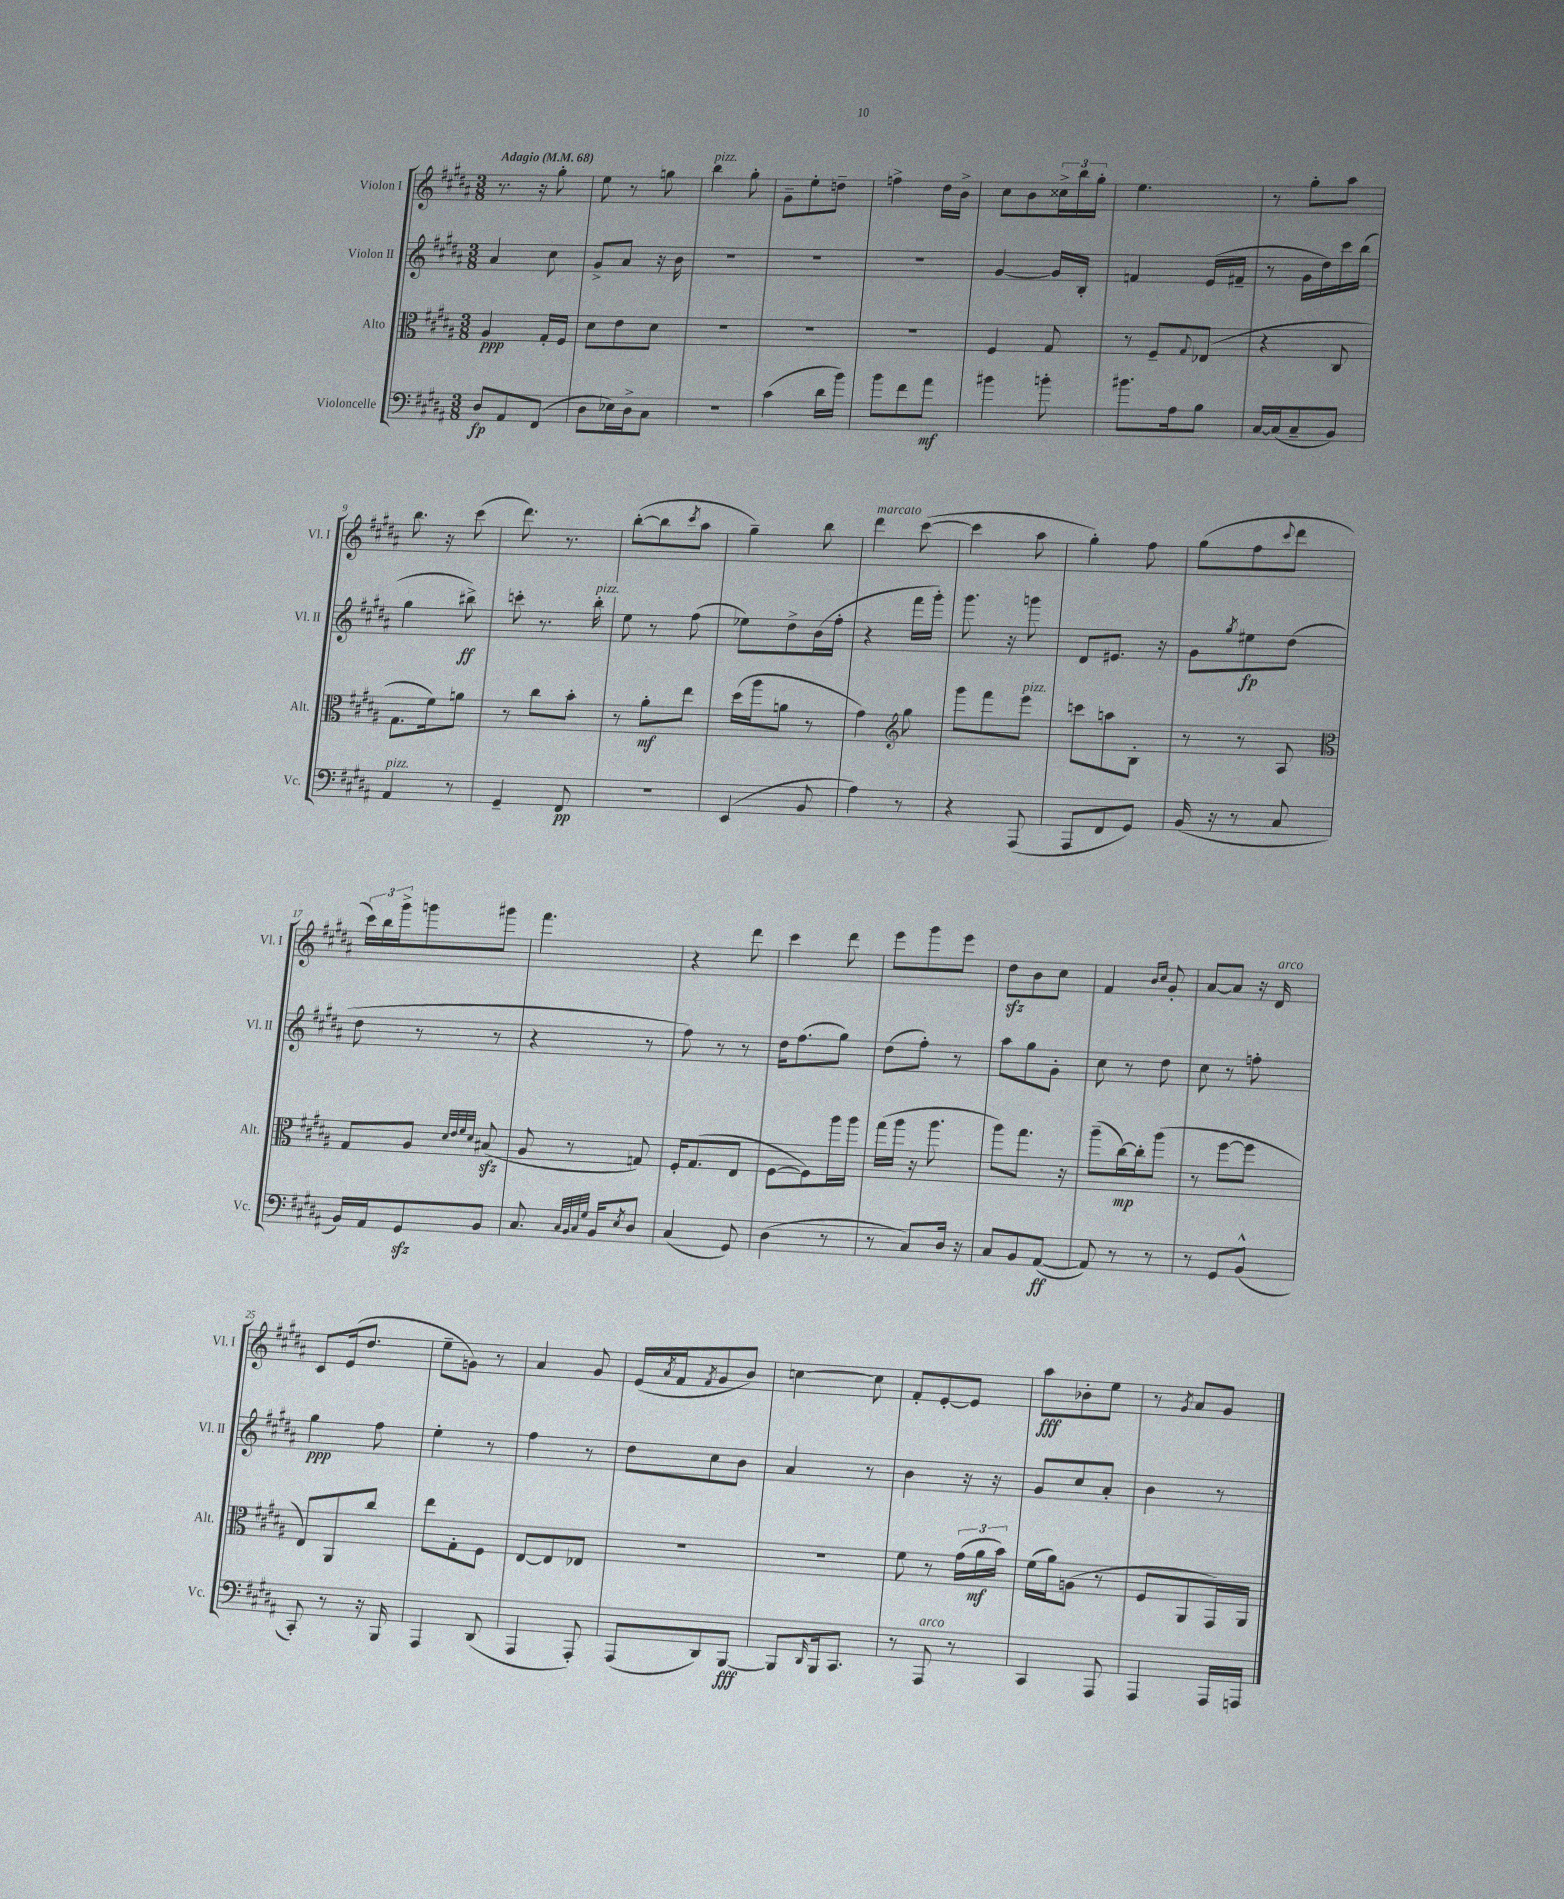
<<
\new StaffGroup <<
\new Staff = "s0" \with { instrumentName = "Violon I" shortInstrumentName = "Vl. I" } {
    \clef treble \key b \major \numericTimeSignature \time 3/8 \tempo "Adagio" 4 = 68
    r8. r16 gis''8-. |
    e''8 r8 g''8 |
    b''4^\markup { \italic "pizz." } gis''8-. |
    gis'8-- e''8-. d''8-- |
    f''4-> dis''16 b'16-> |
    cis''8 b'8 \tuplet 3/2 { cisis''16-> b''16 gis''16-. } |
    e''4. |
    r8 gis''8-. ais''8 |
    b''8. r16 cis'''8( |
    dis'''8.) r8. |
    b''8~-.( b''8 \acciaccatura { cis'''8 } ais''8 |
    gis''4--) b''8 |
    dis'''4^\markup { \italic "marcato" } cis'''8~( |
    cis'''4 ais''8 |
    gis''4-.) fis''8 |
    gis''8( fis''8 \appoggiatura { cis'''8 } dis'''8 |
    \tuplet 3/2 { cis'''16) b''16 gis'''16-> } g'''8 gis'''8 |
    fis'''4. |
    r4 dis'''8 |
    cis'''4 dis'''8 |
    e'''8 gis'''8 e'''8 |
    dis''8\sfz b'8 cis''8 |
    fis'4 \grace { b'16 cis''16 } gis'8-. |
    ais'8~ ais'8 r16 dis'16^\markup { \italic "arco" } |
    cis'8 e'16( dis''8. |
    e''8-- g'8) r8 |
    ais'4 gis'8 |
    e'16( \acciaccatura { ais'8 } fis'16 \acciaccatura { fis'8 } gis'8 b'8) |
    c''4~ c''8 |
    fis'8-. e'8~-. e'8 |
    ais''8\fff bes'8-. e''8 |
    r8 \acciaccatura { gis'8 } ais'8 gis'8 \bar "|." |
}
\new Staff = "s1" \with { instrumentName = "Violon II" shortInstrumentName = "Vl. II" } {
    \clef treble \key b \major \numericTimeSignature \time 3/8
    ais'4 cis''8 |
    gis'8-> ais'8 r16 b'16 |
    R4. |
    R4. |
    R4. |
    gis'4~ gis'16 b16-. |
    f'4 e'16( fis'16-- |
    r8 gis'16 dis''16) cis'''16 b''16( |
    gis''4 bis''8->\ff) |
    c'''8-. r8. b''16-.^\markup { \italic "pizz." } |
    e''8 r8 fis''8( |
    ees''8) dis''8-> b'16( fis''16-. |
    r4 fis'''16 gis'''16-.) |
    gis'''8. r16 g'''8 |
    dis'8 eis'8. r16 |
    gis'8 \acciaccatura { gis''8 } eis''8\fp dis''8( |
    dis''8 r8 r8 |
    r4 r8 |
    fis''8) r8 r8 |
    dis''16 fis''8.( gis''8) |
    dis''8( fis''8-.) r8 |
    ais''8 gis''8 gis'8-. |
    cis''8 r8 dis''8 |
    cis''8 r8 f''8-. |
    gis''4\ppp fis''8 |
    e''4-. r8 |
    fis''4 r8 |
    dis''8 cis''8 b'8 |
    ais'4 r8 |
    b'4 r16 r16 |
    gis'8 cis''8 ais'8-. |
    b'4 r8 \bar "|." |
}
\new Staff = "s2" \with { instrumentName = "Alto" shortInstrumentName = "Alt." } {
    \clef alto \key b \major \numericTimeSignature \time 3/8
    ais4\ppp gis16-. fis16 |
    dis'8 e'8 dis'8 |
    R4. |
    R4. |
    R4. |
    fis4 gis8 |
    r8 fis8-- \appoggiatura { gis8 } ees8( |
    r4 cis8 |
    gis8. fis'16) a'8 |
    r8 cis''8 b'8-. |
    r8 ais'8-.\mf e''8 |
    dis''16( ais''16 a'8 r8 |
    gis'4) \clef treble gis''8 |
    gis'''8 fis'''8 e'''8^\markup { \italic "pizz." } |
    c'''8 a''8 b8-. |
    r8 r8 ais8 |
    \clef alto gis8 ais8 \grace { dis'32 e'32 fis'32 dis'32 } bis8\sfz( |
    ais8 r8 g8) |
    fis16-. gis8.( e8 |
    fis8~ fis8) ais''16 ais''16 |
    gis''16( ais''16 r16 ais''8. |
    ais''8) gis''8. r16 |
    ais''8--( cis''16~\mp) cis''16-. ais''8( |
    r8 fis''8~ fis''8 |
    e8) ais,8 cis''8 |
    e''8 gis8-. fis8 |
    e8~ e8 ees8 |
    R4. |
    R4. |
    fis'8 r8 \tuplet 3/2 { gis'16( ais'16\mf b'16) } |
    fis'16( ais'16) a8( r8 |
    fis8 ais,8 gis,16) ais,16 \bar "|." |
}
\new Staff = "s3" \with { instrumentName = "Violoncelle" shortInstrumentName = "Vc." } {
    \clef bass \key b \major \numericTimeSignature \time 3/8
    dis8\fp ais,8 fis,8( |
    dis8 ees16) dis16-> cis8 |
    R4. |
    cis'4( dis'16 b'16) |
    b'8 fis'8 ais'8\mf |
    bis'4 b'8-. |
    bis'8. ais16 b8 |
    cis16~ cis16( cis8-- b,8) |
    ais,4^\markup { \italic "pizz." } r8 |
    gis,4-- fis,8\pp |
    R4. |
    e,4( b,8 |
    ais4) r8 |
    r4 ais,,8( |
    ais,,8 fis,8 gis,8) |
    b,16( r16 r8 cis8 |
    b,16) ais,16 gis,8\sfz b,8 |
    cis8. \grace { cis32 b,32 cis32 gis32 } b,16 \acciaccatura { e8 } dis8 |
    cis4( gis,8) |
    dis4( r8 |
    r8 cis8) dis16 r16 |
    cis8 b,8 ais,8~\ff( |
    ais,8) r8 r8 |
    r8 gis,8 b,8-^( |
    cis,8-.) r8 r16 b,,16 |
    ais,,4 dis,8( |
    ais,,4 ais,,8-.) |
    ais,,8( dis,8) b,,8~\fff |
    b,,8 \grace { dis,16 } b,,16 cis,8. |
    r8 ais,,8^\markup { \italic "arco" } r8 |
    cis,4 ais,,8 |
    ais,,4 ais,,16 a,,16 \bar "|." |
}
>>
>>
